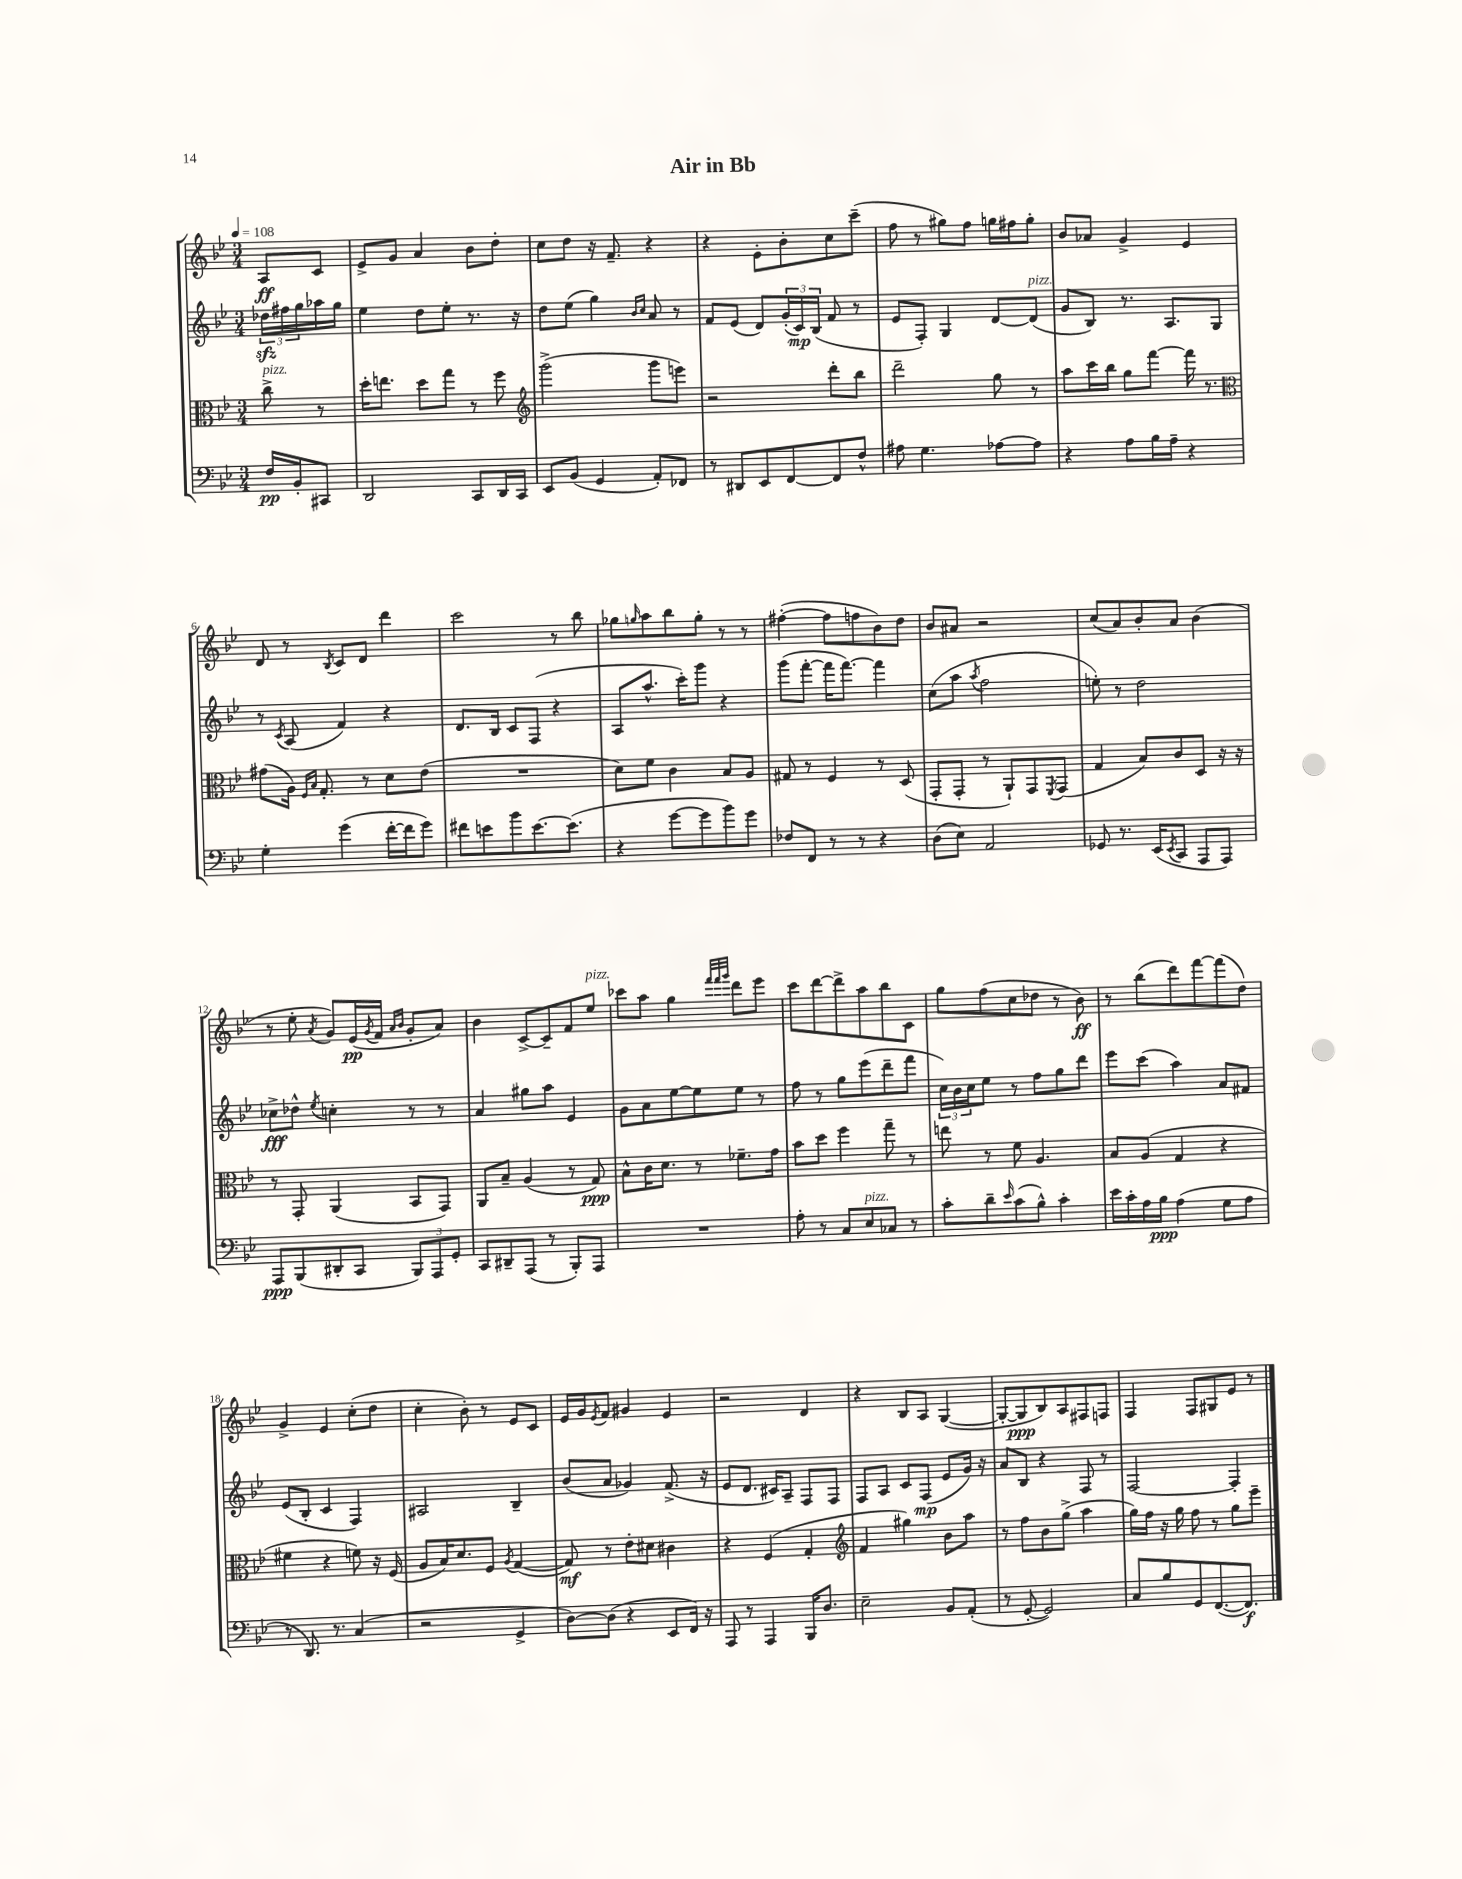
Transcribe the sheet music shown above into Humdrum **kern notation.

**kern	**kern	**kern	**kern
*staff4	*staff3	*staff2	*staff1
*clefF4	*clefC3	*clefG2	*clefG2
*k[b-e-]	*k[b-e-]	*k[b-e-]	*k[b-e-]
*M3/4	*M3/4	*M3/4	*M3/4
*MM108	*MM108	*MM108	*MM108
16F	8cc^	24dd-	8A
.	.	24ff#	.
16BB-'	.	.	.
.	.	24gg	.
8CC#	8r	16aa-	8c
.	.	16gg	.
=	=	=	=
2DD	16dd'	4ee-	8e-^
.	8.ee	.	.
.	.	.	8g
.	8dd	8dd	4a
.	8gg	8ee-'	.
8CC	8r	8.r	8b-
16DD	8ff	.	8dd'
16CC	.	16r	.
=	=	=	=
*	*clefG2	*	*
8EE-	(2ggg^	8dd	8cc
(8BB-	.	(8ee-	8dd
4GG	.	4gg)	16r
.	.	.	8.f~
.	.	16qqb-	.
.	.	16qqcc	.
8AA')	8ggg	8a	4r
8FF-	8eee)	8r	.
=	=	=	=
8r	2r	8f	4r
8DD#	.	(8e-	.
8EE-	.	8d)	8e-'
[8FF	.	(24g'	8b-'
.	.	24c)	.
.	.	(24B-	.
8FF]	8ddd'	8f	8cc
8F^^	8bb-	8r	(8ccc~
=	=	=	=
8A#	2ddd~	8e-	8ff
4.G	.	8F')	8r
.	.	4G	8gg#)
.	.	.	8ff
[8A-	8gg	[8d	16gg
.	.	.	16ff#
8A-]	8r	(8d]	8gg'
=	=	=	=
4r	8aa	8g	8b-
.	16ccc	8B-)	8a-
.	16bb-	.	.
8A	8gg	8.r	4g^
16B-	[8fff	.	.
16A~	.	8.A	.
4r	16fff]	.	4e-
.	8.r	.	.
.	.	8G	.
=	=	=	=
*	*clefC3	*	*
4G'	(8g#	8r	8d
.	.	8qc	.
.	16A)	(8A	8r
.	16qqF	.	.
.	16qqB-	.	.
.	8.G'	.	.
.	.	.	8qB-
(4g	.	4f)	8c
.	8r	.	8d
[16f'	8d	4r	4ddd
16f]	.	.	.
8g)	(8e-	.	.
=	=	=	=
8f#	2.r	8.d	2ccc
8e	.	.	.
.	.	16B-	.
8b-	.	8c	.
[8.e	.	(8F	.
.	.	4r	8r
(8.e]	.	.	.
.	.	.	8bb-
=	=	=	=
4r	8d)	8A	8gg-
.	.	.	16qqgg
.	8f	8.aa^^	8aa
[8g	4c	.	8bb-
.	.	16ccc')	.
8g]	.	8ggg	8gg'
8b-)	8B-	4r	8r
8g	8A	.	8r
=	=	=	=
8F-	8G#	(8ggg	([4ff#'
8FF	8r	[8fff'	.
8r	4F	16fff]	8ff#]
.	.	[8.fff)	.
8r	.	.	8ff
4r	8r	4fff]	8b-)
.	(8D	.	8dd
=	=	=	=
(8D	8GG'	(8cc	8b-
8E-)	8GG'	8aa	8a#
.	.	8qaa	.
2AA	8r	2ff	2r
.	8AA`)	.	.
.	8GG	.	.
.	8qFF	.	.
.	(8GG	.	.
=	=	=	=
8GG-	4G	8ee')	(8cc
8.r	.	8r	8a)
.	8B-)	2dd	8b-'
(16EE-	.	.	.
8qEE-	.	.	.
8CC	8c	.	8a
8AAA	8D	.	(4b-
8AAA)	16r	.	.
.	16r	.	.
=	=	=	=
8AAA	8r	8cc-^	8r
(8BBB-	8GG'	8dd-^^	8ee-'
.	.	8qee-	8qa
8DD#'	(4AA	4cc'	8g)
8CC	.	.	(16e-
.	.	.	8qg
.	.	.	16f
.	.	.	16qqa
.	.	.	16qqb-
12BBB-)	8BB-	8r	8g'
12AAA	.	.	.
.	8GG)	8r	8a)
12GG'	.	.	.
=	=	=	=
8CC	8AA	4a	4b-
8DD#~	8B-~	.	.
(8AAA	(4A	8gg#	[8c^
8r	.	8aa	8c~]
8BBB-')	8r	4e-	8f
8AAA	8G)	.	8ee-
=	=	=	=
2.r	8B-^^	8g	8ccc-
.	16c	8a	8aa
.	8.d	.	.
.	.	[8ee-	4gg
.	8r	8ee-]	.
.	.	.	32qqfff
.	.	.	32qqfff
.	.	.	32qqggg
.	8.f-~	8ee-	8ddd
.	.	8r	8eee-
.	16g	.	.
=	=	=	=
8A'	8b-	8ff	8ccc
8r	8dd	8r	[8ddd
8C	4ff	8gg	8ddd^]
8E-	.	(8eee-	8aa
8C-	8gg~	8ddd~	8bb-
8r	8r	8fff	8c
=	=	=	=
8c'	8ee	24cc)	8gg
.	.	24b-	.
.	.	24cc	.
8d~	8r	8ee-	(8ff
16qqe-	.	.	.
(8c	8f	8r	8cc
8B-^^)	4.A	8ff	8dd-
4c'	.	8gg	8r
.	.	8ddd	8b-)
=	=	=	=
16e-	8B-	8eee-	8r
16c'	.	.	.
16A	(8A	(8ccc	(8bb-
16B-	.	.	.
(4A	4G	4aa)	8ddd)
.	.	.	[8fff
8G	4r	8a	(8fff]
8A	.	8f#	8dd)
=	=	=	=
8r	4f#	(8e-	4g^
8.DD)	.	8B-'	.
.	4r	4c	4e-
8.r	.	.	.
(4C	8f)	4F)	(8cc'
.	16r	.	8dd
.	(16F	.	.
=	=	=	=
2r	8A	2A#	4cc'
.	16B-)	.	.
.	8.d	.	.
.	.	.	8b-')
.	8F	.	8r
.	8qA	.	.
4GG^	([4G	4B-~	8e-
.	.	.	8c
=	=	=	=
[8D)	8G])	(8b-	16e-
.	.	.	16g
.	.	.	8qe-
(8D]	8r	8a	8f
4r	8e-'	4g-)	4g#
.	8d#	.	.
8EE-	4c#	(8.f^	4e-
16FF)	.	.	.
16r	.	16r	.
=	=	=	=
8AAA	4r	8e-	2r
8r	.	8.d	.
4AAA	(4F	.	.
.	.	16c#)	.
.	.	8A~	.
16BBB-	4G'	8F	4d
8.D	.	.	.
.	.	8F	.
=	=	=	=
*	*clefG2	*	*
2E-~	4f	8F	4r
.	.	8A	.
.	4gg#)	8c	8B-
.	.	(8F	8A
8BB-	8b-	8e-	([4G
(8AA'	8aa	16g)	.
.	.	16r	.
=	=	=	=
8r	8r	8a	8G'_
[8GG'	8ff	8B-	8G]
2GG])	8b-	4r	8B-)
.	(8gg^	.	8A
.	4aa	8F	8F#
.	.	8r	8F
=	=	=	=
8C	16gg)	[2F	4F
.	16ff	.	.
8B-	16r	.	.
.	16gg	.	.
8GG	8ff	.	8F
([8.FF	8r	.	8G#
.	8gg	4F']	8e-
8.FF])	.	.	.
.	8eee-~	.	8r
==	==	==	==
*-	*-	*-	*-
